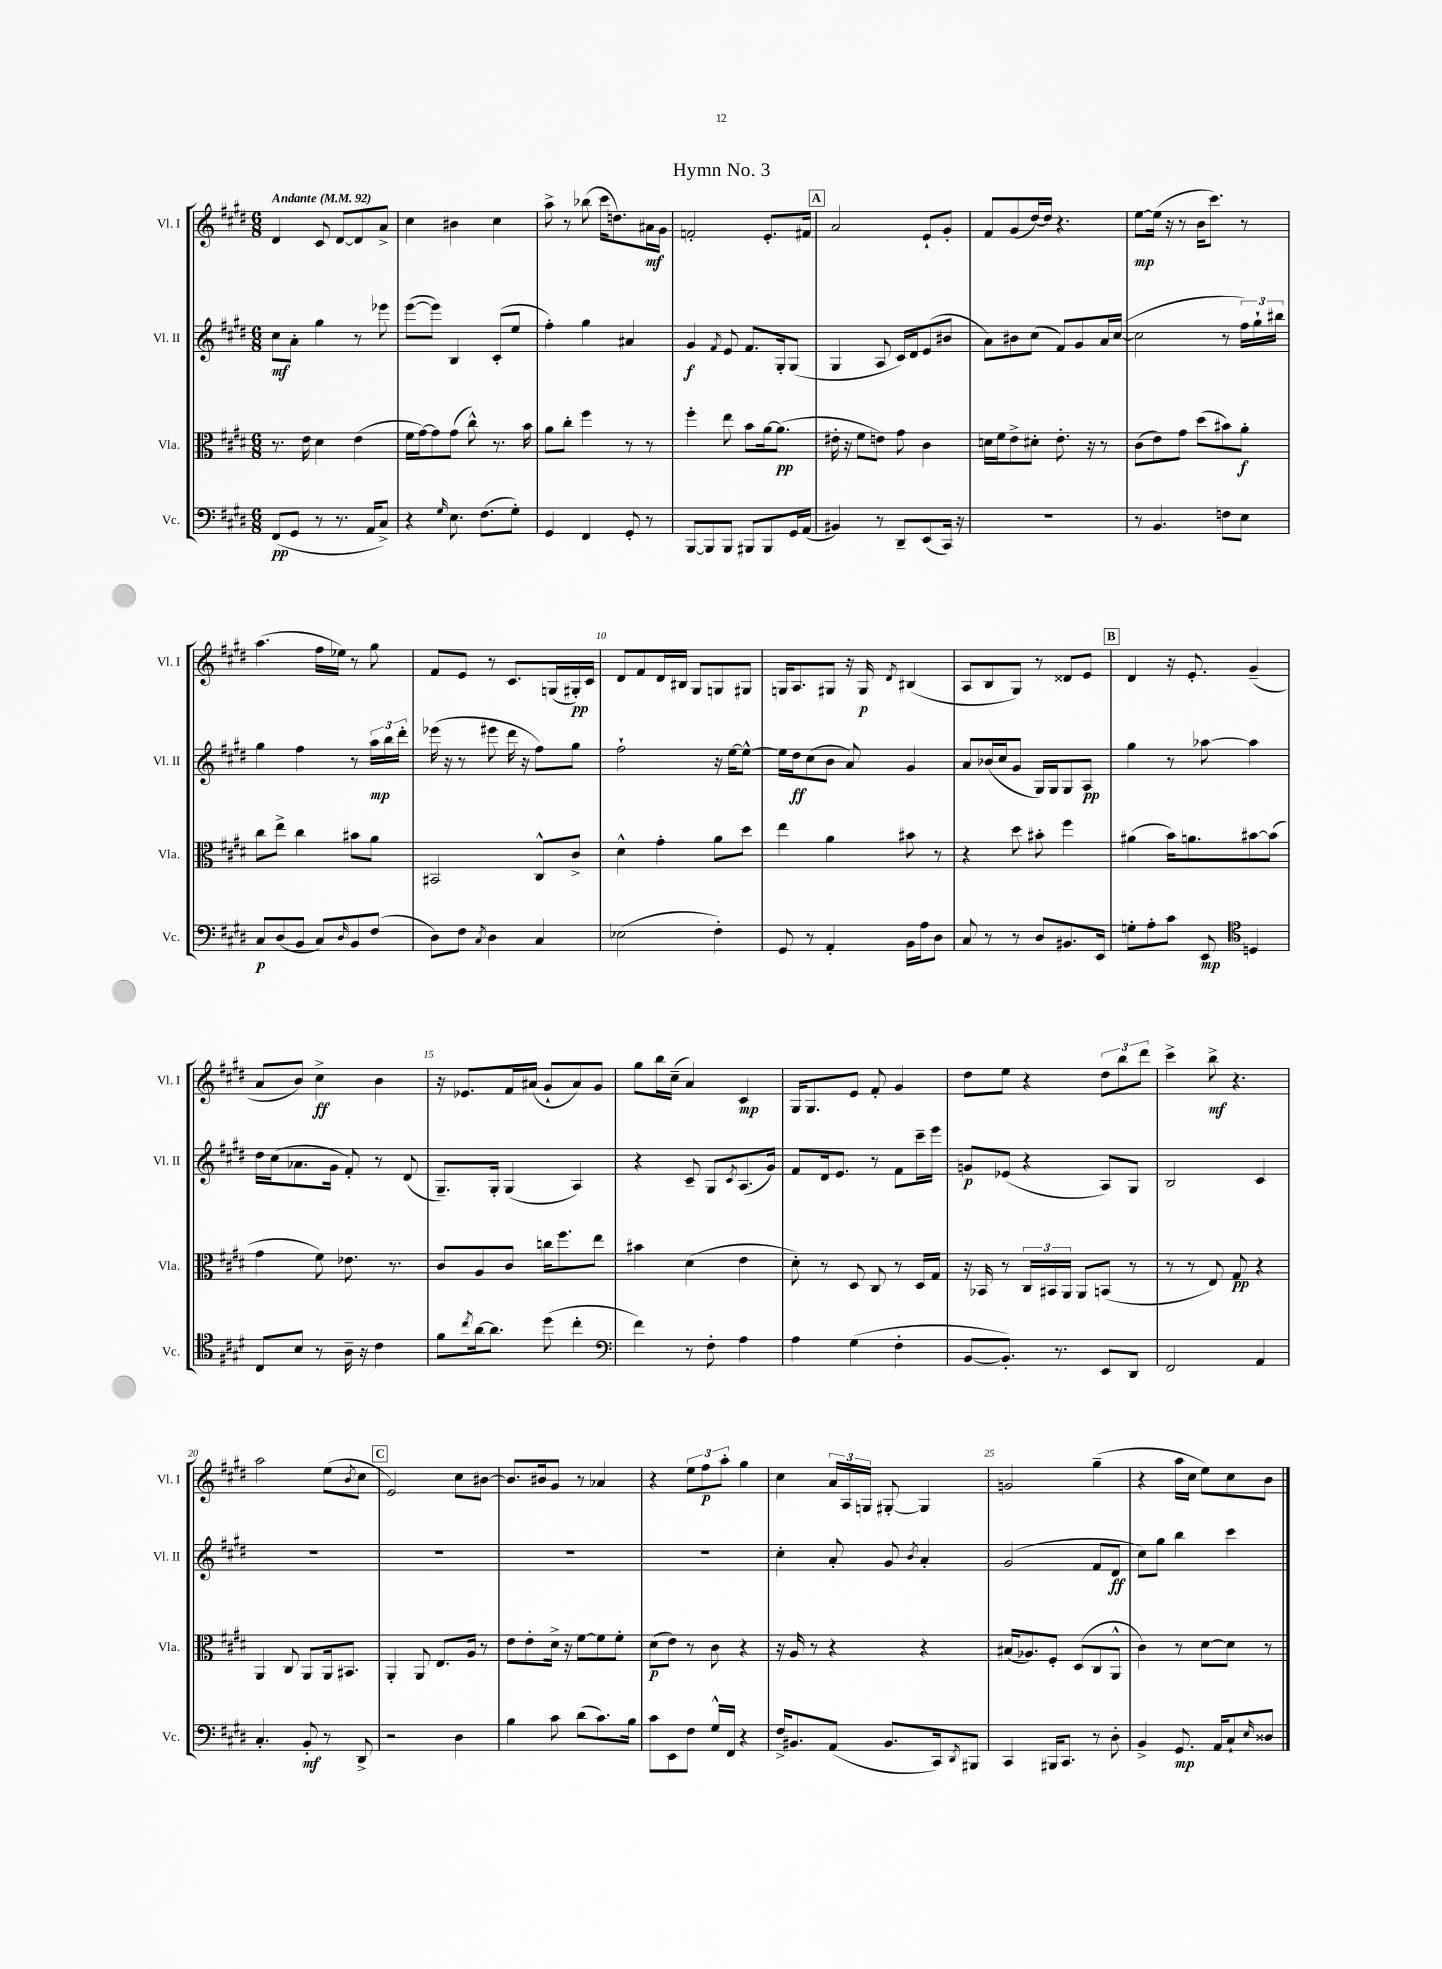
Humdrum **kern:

**kern	**kern	**kern	**kern
*staff4	*staff3	*staff2	*staff1
*clefF4	*clefC3	*clefG2	*clefG2
*k[f#c#g#d#]	*k[f#c#g#d#]	*k[f#c#g#d#]	*k[f#c#g#d#]
*M6/8	*M6/8	*M6/8	*M6/8
*MM92	*MM92	*MM92	*MM92
(8FF#	8.r	8cc#	4d#
8GG#	.	8a'	.
.	16e	.	.
8r	4d#	4gg#	8c#
8.r	.	.	[8d#
.	(4e	8r	8d#]
16AA	.	.	.
8C#^)	.	8eee-	8a^
=	=	=	=
4r	16f#	([8eee	4cc#
.	[16g#)	.	.
.	8g#]	8eee])	.
16qqG#	.	.	.
8.E	(8g#	4B	4b#
.	8cc#^^)	.	.
(8.F#	.	.	.
.	8.r	(8c#'	4cc#
8G#')	.	8ee	.
.	16b	.	.
=	=	=	=
4GG#	8a	4ff#')	8aa^
.	8cc#'	.	8r
4FF#	4ff#	4gg#	(8bb-
.	.	.	16ccc#
.	.	.	8.dd)
8GG#'	8r	4a#	.
8r	8r	.	16a#
.	.	.	16g#
=	=	=	=
[8BBB	4ff#'	4g#	2f'
8BBB]	.	.	.
.	.	8qf#	.
8BBB	8ee	8e	.
8BBB#	8b	8.f#	.
8BBB#	[16a	.	8.e'
.	(8.a]	16G#'	.
16GG#	.	(8G#	.
(16AA	.	.	16f#
=	=	=	=
4BB#)	16e#'	4G#	2a
.	16r	.	.
.	8f#	.	.
8r	8e)	8A	.
8DD#~	8g#	16c#)	.
.	.	16d#	.
(8EE	4c#	(8e	8e`
16CC#)	.	8b#	8g#'
16r	.	.	.
=	=	=	=
2.r	16d	8a)	8f#
.	16f#	.	.
.	8e^	8b#	(8g#
.	8d#'	(8cc#	[16dd#)
.	.	.	16dd#]
.	8.e'	8f#)	4.r
.	.	8g#	.
.	16r	.	.
.	8r	16a	.
.	.	([16cc#	.
=	=	=	=
8r	(8c#	2cc#]	[8ee
4.BB	8e)	.	(16ee]
.	.	.	16r
.	8g#	.	8r
.	(8dd#	.	16b
.	.	.	8.ccc#)
8F	8b#)	8r	.
8E	8a'	24ff#)	8r
.	.	24gg#`	.
.	.	24bb#	.
=	=	=	=
8C#	8cc#	4gg#	(4.aa
(8D#	8ee^	.	.
8BB	4cc#	4ff#	.
8C#)	.	.	16ff#
.	.	.	16ee-)
16qqD#	.	.	.
8BB	8b#	8r	8r
(8F#	8a	24aa	8gg#
.	.	24bb	.
.	.	24ddd#'	.
=	=	=	=
8D#)	2BB#	(16eee-	8f#
.	.	16r	.
8F#	.	8r	8e
8qC#	.	.	.
4D#	.	8eee#	8r
.	.	16ddd#	8.c#
.	.	16r	.
4C#	8C#^^	8ff#)	.
.	.	.	(16G
.	8c#^	8gg#	16G#')
.	.	.	16c#
=	=	=	=
(2E-	4d#^^	2ff#`	8d#
.	.	.	8f#
.	4g#'	.	16d#
.	.	.	16B#
.	.	.	8G#
4F#')	8a	16r	8G
.	.	[16ee	.
.	8dd#	8ee^^_	8G#
=	=	=	=
8GG#	4ee	16ee]	16G
.	.	16dd#	8.A
8r	.	(8cc#	.
4AA'	4a	8b	8G#
.	.	8a)	16r
.	.	.	16G#
.	.	.	8qd#
16BB	8b#	4g#	(4B#
16A	.	.	.
8D#	8r	.	.
=	=	=	=
8C#	4r	8a	8A
8r	.	(16b-	8B
.	.	16cc#	.
8r	8dd#	8g#	8G#)
8D#	8b#'	16G#)	8r
.	.	16G#	.
8.BB#	4ff#	8G#	8d##
.	.	8A	8e
16EE	.	.	.
=	=	=	=
8G'	(4a#	4gg#	4d#
8A'	.	.	.
8c#	16b)	8r	16r
.	8.a	.	8.e'
8EE	.	[8aa-	.
*clefC4	*	*	*
4D	[8b#	4aa-]	(4g#~
.	(8b#]	.	.
=	=	=	=
8C#	4g#	16dd#	8a
.	.	(16cc#	.
8B	.	8.a-	8b)
8r	8f#)	.	4cc#^
.	.	16g#	.
16A~	8.e-	8f#')	.
16r	.	.	.
4c#	.	8r	4b
.	8.r	.	.
.	.	(8d#	.
=	=	=	=
8f#	8c#	8.G#~)	16r
.	.	.	8.e-
8qcc#	.	.	.
[16a	8A	.	.
8.a]	.	16G#'	.
.	8c#	(4G#	16f#
.	.	.	(16a#
(8dd#	16cc	.	8g#`
.	8.ff#	.	.
4cc#'	.	4A)	8a#)
.	8ee	.	8g#
=	=	=	=
*clefF4	*	*	*
4f#)	4b#	4r	8gg#
.	.	.	16bb
.	.	.	(16cc#~
8r	(4d#	8c#~	4a)
8F#'	.	8G#	.
.	.	8qc#	.
4A	4e	(8.A	4c#
.	.	16g#)	.
=	=	=	=
4A	8d#')	8f#	16G#
.	.	.	8.G#
.	8r	16d#	.
.	.	8.e	.
(4G#	8D#	.	8e
.	8C#	8r	8f#'
4F#'	8r	8f#	4g#
.	16D#	16ccc#~	.
.	16G#	16eee	.
=	=	=	=
[8BB	16r	8g	8dd#
.	16BB-	.	.
8.BB'])	8r	(8e-	8ee
.	24C#	4r	4r
.	24BB#	.	.
8.r	.	.	.
.	24AA	.	.
.	8AA	.	.
8EE	(8BB	8A)	12dd#
.	.	.	12bb
8DD#	8r	8G#	.
.	.	.	12ddd#
=	=	=	=
2FF#	8r	2B	4ccc#^
.	8r	.	.
.	8E)	.	8bb^
.	8G#	.	4.r
4AA	4r	4c#	.
=	=	=	=
4.C#'	4AA	2.r	2aa
.	8C#	.	.
8BB'	8AA	.	.
8r	16AA	.	(8ee
.	8.BB#	.	.
.	.	.	8qb
8DD#^	.	.	8cc#
=	=	=	=
2r	4AA'	2.r	2e)
.	8AA	.	.
.	8.E	.	.
4D#	.	.	8cc#
.	16A	.	.
.	8r	.	[8b#
=	=	=	=
4B	8e	2.r	8.b#]
.	8e'	.	.
.	.	.	16b#
8c#	16d#^	.	8g#
.	16r	.	.
(8d#	[8f#	.	8r
8.c#)	8f#]	.	4a-
.	8f#'	.	.
16B	.	.	.
=	=	=	=
8c#	(8d#	2.r	4r
8EE	8e)	.	.
8F#	8r	.	12ee
.	.	.	12ff#
16G#^^	8c#	.	.
.	.	.	12aa'
16FF#	.	.	.
4r	4r	.	4gg#
=	=	=	=
16F#^	16r	4cc#'	4cc#
8.BB#	16A	.	.
.	8r	.	.
(8AA	4r	8a'	24a
.	.	.	24A
.	.	.	24G
8.BB#	.	8g#	[8G#'
.	.	8qb	.
.	4r	4a'	4G#]
16CC#)	.	.	.
8qDD#	.	.	.
8BBB#	.	.	.
=	=	=	=
4CC#	(16B#	(2g#	2g
.	8.A-)	.	.
16BBB#	8F#'	.	.
8.CC#	.	.	.
.	(8D#	.	.
8r	8C#	8f#	(4gg#~
8D#'	8AA^^	8d#	.
=	=	=	=
4BB^	4c#)	8cc#)	4r
.	.	8gg#	.
8.GG#	8r	4bb	16aa
.	.	.	16cc#
.	[8d#	.	8ee)
16AA	.	.	.
8C#`	8d#]	4ccc#	8cc#
16qqE	.	.	.
8D##	8r	.	8b
==	==	==	==
*-	*-	*-	*-
